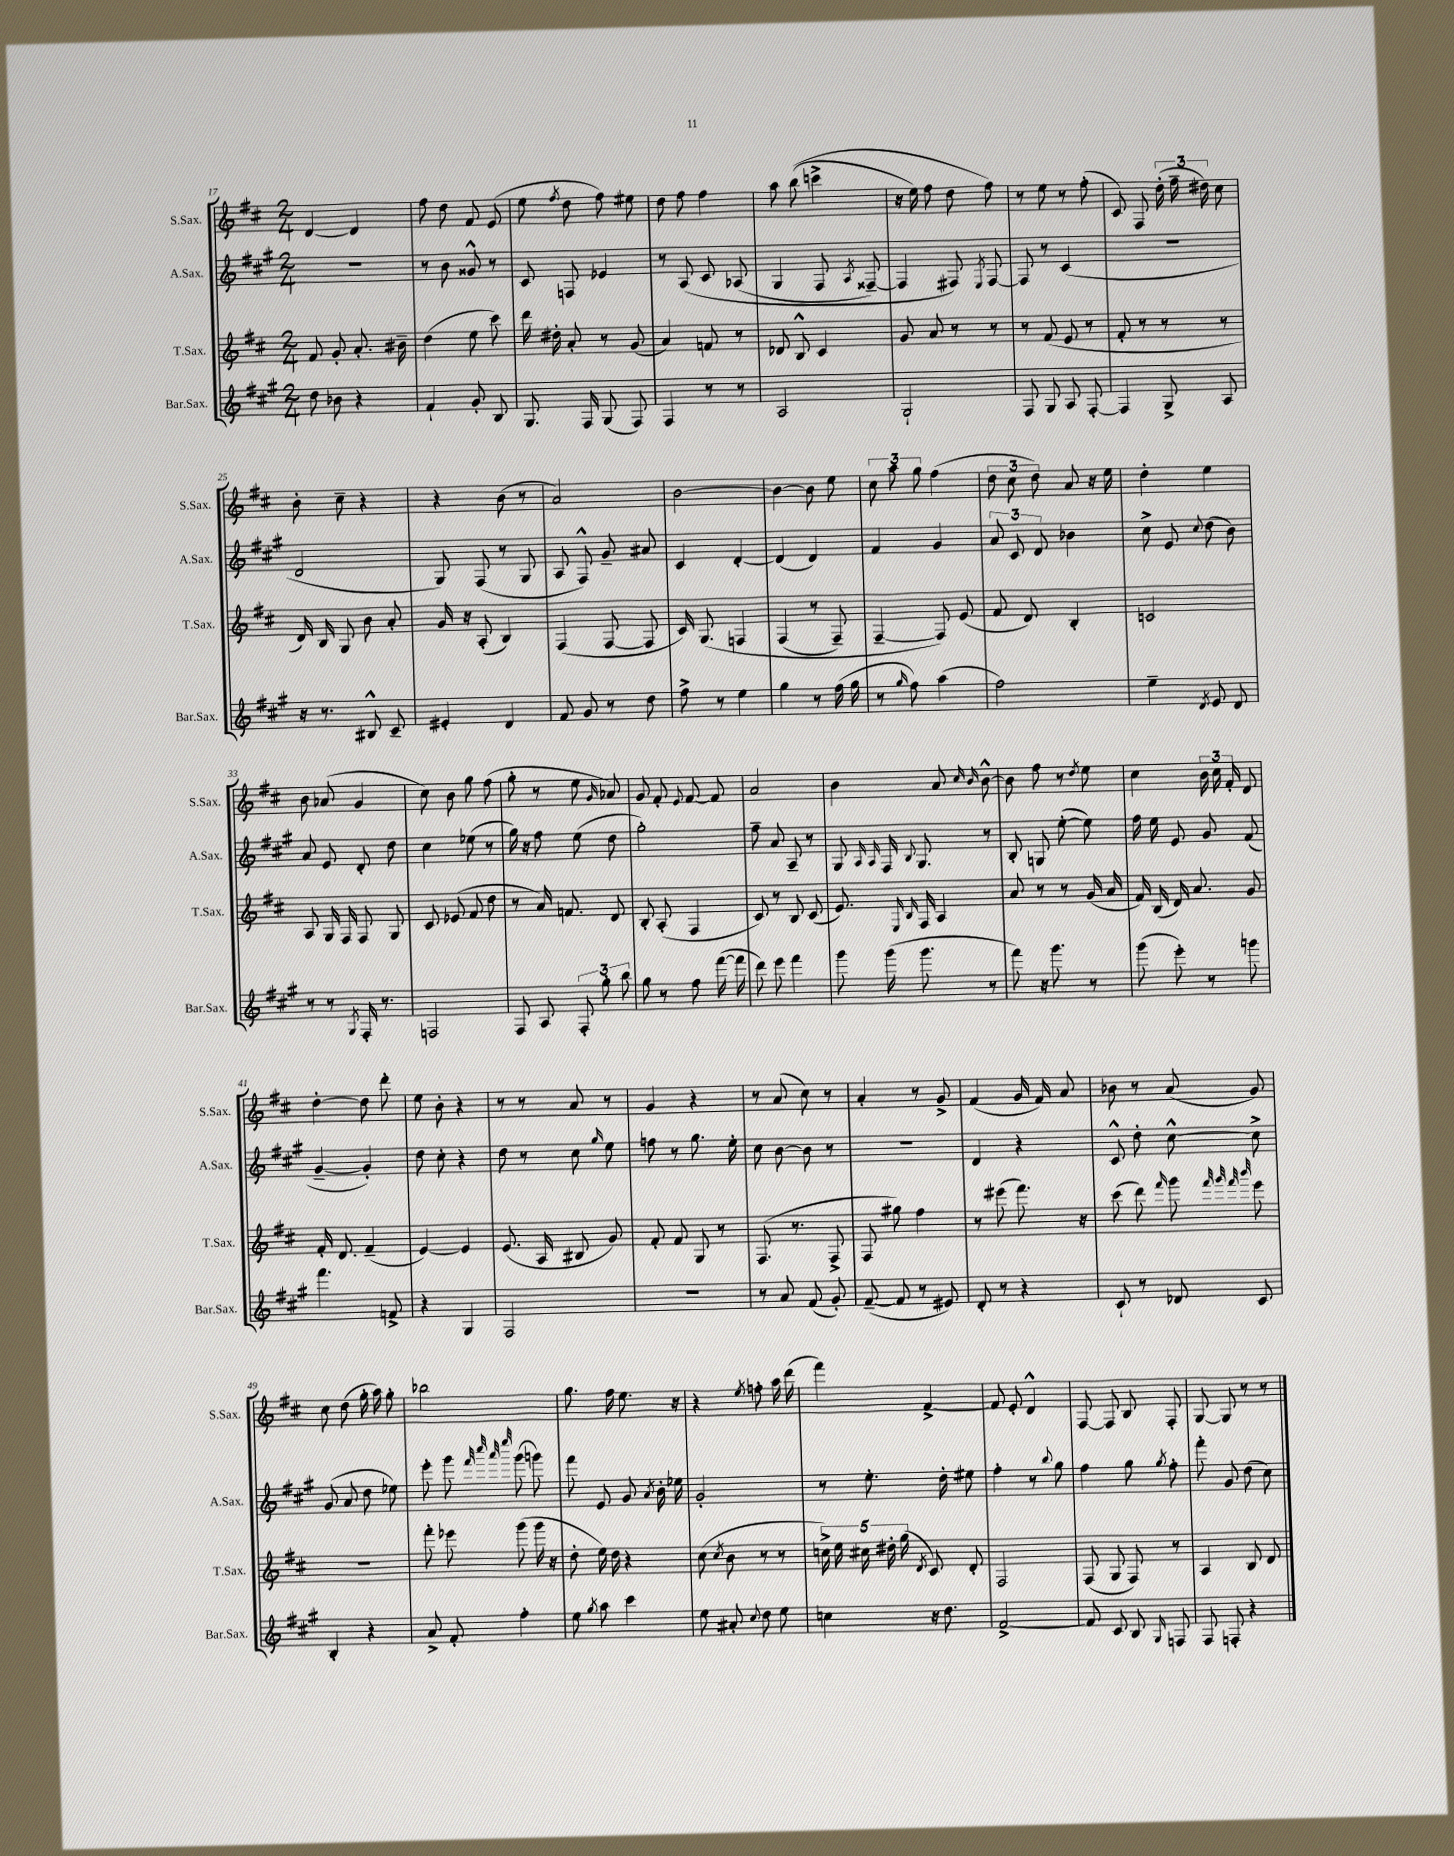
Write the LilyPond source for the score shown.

<<
\new StaffGroup <<
\new Staff = "s0" \with { instrumentName = "S.Sax." shortInstrumentName = "S.Sax." } {
    \clef treble \key d \major \numericTimeSignature \time 2/4
    \autoBeamOff d'4~ d'4 |
    fis''8 d''8 fis'8 e'8( |
    e''8 \acciaccatura { fis''8 } d''8 fis''8) eis''8 |
    d''8 fis''8 fis''4 |
    a''8 b''8(\( c'''4-> |
    r16 e''16) fis''8 d''8 fis''8\) |
    r8 e''8 r8 fis''8-.( |
    cis'8) fis8 \tuplet 3/2 { d''16-.( fis''16-- dis''16) } cis''8 |
    b'8-. cis''8-- r4 |
    r4 b'8( r8 |
    a'2) |
    b'2~ |
    b'4~ b'8 e''8 |
    \tuplet 3/2 { cis''8 a''8 g''8 } fis''4( |
    \tuplet 3/2 { d''8 cis''8 d''8) } a'8 r16 e''16 |
    d''4-. e''4 |
    b'8 aes'8( g'4 |
    cis''8) b'8 g''8 fis''8( |
    g''8-. r8 e''8 \grace { g'16 } aes'8) |
    g'8 fis'8-. \appoggiatura { e'8 } fis'8~ fis'8 |
    a'2 |
    b'4 a'8 \grace { cis''16 b'16 } b'8~-^ |
    b'8 fis''8 r8 \acciaccatura { d''8 } e''8 |
    cis''4 \tuplet 3/2 { b'16 cis''16 fis'16-. } d'8 |
    d''4~-. d''8 d'''8-. |
    e''8 b'8-. r4 |
    r8 r8 a'8 r8 |
    g'4 r4 |
    r8 a'8( cis''8) r8 |
    a'4-. r8 g'8-> |
    fis'4( g'16 fis'16) a'8 |
    bes'8 r8 a'8( g'8) |
    cis''8 d''8( g''16-. a''16) g''8-. |
    bes''2 |
    g''8. fis''16 e''8. r16 |
    r4 \acciaccatura { e''8 } f''8-. a''16 d'''16( |
    fis'''4) fis'4~-> |
    fis'8 e'8-. d'4-^ |
    fis8~ fis8 b8 fis8-. |
    g8~ g8 r8 r8 \bar "|." |
}
\new Staff = "s1" \with { instrumentName = "A.Sax." shortInstrumentName = "A.Sax." } {
    \clef treble \key a \major \numericTimeSignature \time 2/4
    \autoBeamOff r2 |
    r8 b'8 gisis'8-^ r8 |
    cis'8 f8 ees'4 |
    r8 a8\( cis'8 aes8( |
    gis4 fis8 \acciaccatura { a8 } fisis8~--) |
    fisis4 fis8\) \acciaccatura { e8 } fis8~ |
    fis8 r8 cis'4( |
    R2 |
    d'2 |
    gis8) fis8( r8 gis8 |
    a8 fis8-^) gis'8-- ais'8 |
    cis'4 d'4~-. |
    d'4( d'4) |
    fis'4 gis'4 |
    \tuplet 3/2 { a'8 cis'8 d'8 } bes'4 |
    cis''8-> e'8 \appoggiatura { cis''8 } d''8( b'8) |
    a'8 e'8 d'8-. d''8 |
    cis''4 ees''8( r8 |
    gis''16) r16 fis''8 e''8( d''8 |
    gis''2-.) |
    fis''8-- a'8 a8-- r8 |
    gis8 \grace { a16 a16 } fis16 \appoggiatura { b8 } gis8. r8 |
    b8-. g8 e''8~-.( e''8) |
    fis''16 e''16 e'8 gis'8 fis'8( |
    gis'4~-- gis'4-.) |
    d''8 cis''8-. r4 |
    d''8 r8 cis''8 \grace { gis''16 } e''8 |
    f''8 r8 gis''8. e''16-. |
    cis''8 b'8~ b'8 r8 |
    r2 |
    d'4 r4 |
    cis'8-^ d''8-. cis''8~-^ cis''8-> |
    gis'8( a'8 d''8 ees''8) |
    e'''8-. gis'''8 \grace { fis'''32 cis''''32 a'''32 e''''32 } gis'''8( g'''8) |
    fis'''8 e'8 gis'8 \acciaccatura { a'8 } b'16-. ees''16 |
    gis'2-. |
    r8 e''8.-. d''16-. eis''8 |
    fis''4-. r8 \appoggiatura { b''8 } gis''8 |
    fis''4 gis''8 \acciaccatura { gis''8 } fis''8-. |
    fis'''8-. gis'8 d''8( cis''8) \bar "|." |
}
\new Staff = "s2" \with { instrumentName = "T.Sax." shortInstrumentName = "T.Sax." } {
    \clef treble \key d \major \numericTimeSignature \time 2/4
    \autoBeamOff fis'8 g'8-. a'8.-. bis'16-- |
    d''4( e''8 cis'''8) |
    d'''16 dis''16-. a'8-. r8 g'8( |
    a'4) f'8 r8 |
    des'8 b8-^ cis'4 |
    g'8 a'8 r8 r8 |
    r8 fis'8( e'8 r8 |
    fis'8-. r8 r8 r8 |
    d'16) b16 g8 b'8 a'8-. |
    g'16 r16 a8-.( b4) |
    fis4( fis8~ fis8 |
    cis'16) g8.\( f4 |
    fis4( r8 fis8--) |
    fis4~-- fis8\) e'8( |
    fis'8 d'8) b4-. |
    c'2 |
    a8 g16 fis16 fis8 g8 |
    cis'8 ees'8( fis'8 d''8 |
    r8 a'16) f'8. d'8 |
    b8-. a8-.( fis4 |
    cis'8) r8 b8 cis'8( |
    e'8.) \grace { e16 b16 } fis16 a4 |
    a'8 r8 r8 g'16( a'16 |
    fis'16) b16( d'16) a'8. g'8 |
    fis'16-. d'8. fis'4--( |
    e'4~) e'4 |
    e'8.( a16 bis8 g'8) |
    fis'8-. fis'8 g8 r8 |
    fis8.( r8. fis8-> |
    fis8 gis''8) fis''4 |
    r8 eis'''8( fis'''8.) r16 |
    cis'''8( d'''8) \grace { fis'''16 } g'''8 \grace { fis'''32 g'''32 fis'''32 b'''32 } e'''8 |
    r2 |
    fis'''8-. ees'''8 g'''8( g'''16 r16 |
    d''8-. e''16) d''16 r4 |
    cis''8( \acciaccatura { cis''8 } b'8 r8 r8 |
    \tuplet 5/4 { c''16->) e''16 cis''16 dis''16-. g''16( } \acciaccatura { d'8 } cis'8) d'8-. |
    fis2 |
    fis8( g8 fis8) r8 |
    a4 b8 d'8 \bar "|." |
}
\new Staff = "s3" \with { instrumentName = "Bar.Sax." shortInstrumentName = "Bar.Sax." } {
    \clef treble \key a \major \numericTimeSignature \time 2/4
    \autoBeamOff d''8 bes'8 r4 |
    fis'4-! gis'8-. b8 |
    gis8. fis16 gis8( fis8) |
    fis4 r8 r8 |
    a2 |
    gis2-! |
    fis8 gis8 a8 fis8~-. |
    fis4 gis8-> a8 |
    r16 r8. bis8-^ cis'8-- |
    eis'4-. d'4 |
    fis'8 gis'8 r8 d''8 |
    fis''8-> r8 e''4 |
    gis''4 r8 fis''16( gis''16 |
    r8 \grace { gis''16 } fis''8) a''4( |
    fis''2) |
    e''4-- \acciaccatura { d'8 } e'8 d'8 |
    r8 r8 \acciaccatura { gis8 } fis16-. r8. |
    f2 |
    fis8 a8 \tuplet 3/2 { fis8-. gis''8-. b''8 } |
    gis''8 r8 fis''8 fis'''16~( fis'''16 |
    d'''8) e'''8 fis'''4 |
    gis'''8 gis'''16( gis'''8. r8 |
    fis'''8) r16 gis'''8. r8 |
    gis'''8( e'''8-.) r8 g'''8 |
    fis'''4. f'8-> |
    r4 gis4 |
    fis2 |
    r2 |
    r8 a'8 fis'8( gis'8-.) |
    fis'8~--( fis'8 r8 eis'8) |
    d'8-. r8 r4 |
    cis'8-! r8 des'8 cis'8 |
    b4-. r4 |
    a'8-> fis'8-. fis''4-. |
    e''8 \acciaccatura { gis''8 } a''8 cis'''4 |
    e''8 ais'8-. \appoggiatura { cis''8 } d''8 e''8 |
    c''4 r16 d''8. |
    fis'2~-> |
    fis'8 cis'8 b8 \grace { gis16 } f8 |
    fis8 f8-. r4 \bar "|." |
}
>>
>>
\layout { \context { \Score currentBarNumber = #17 } }
